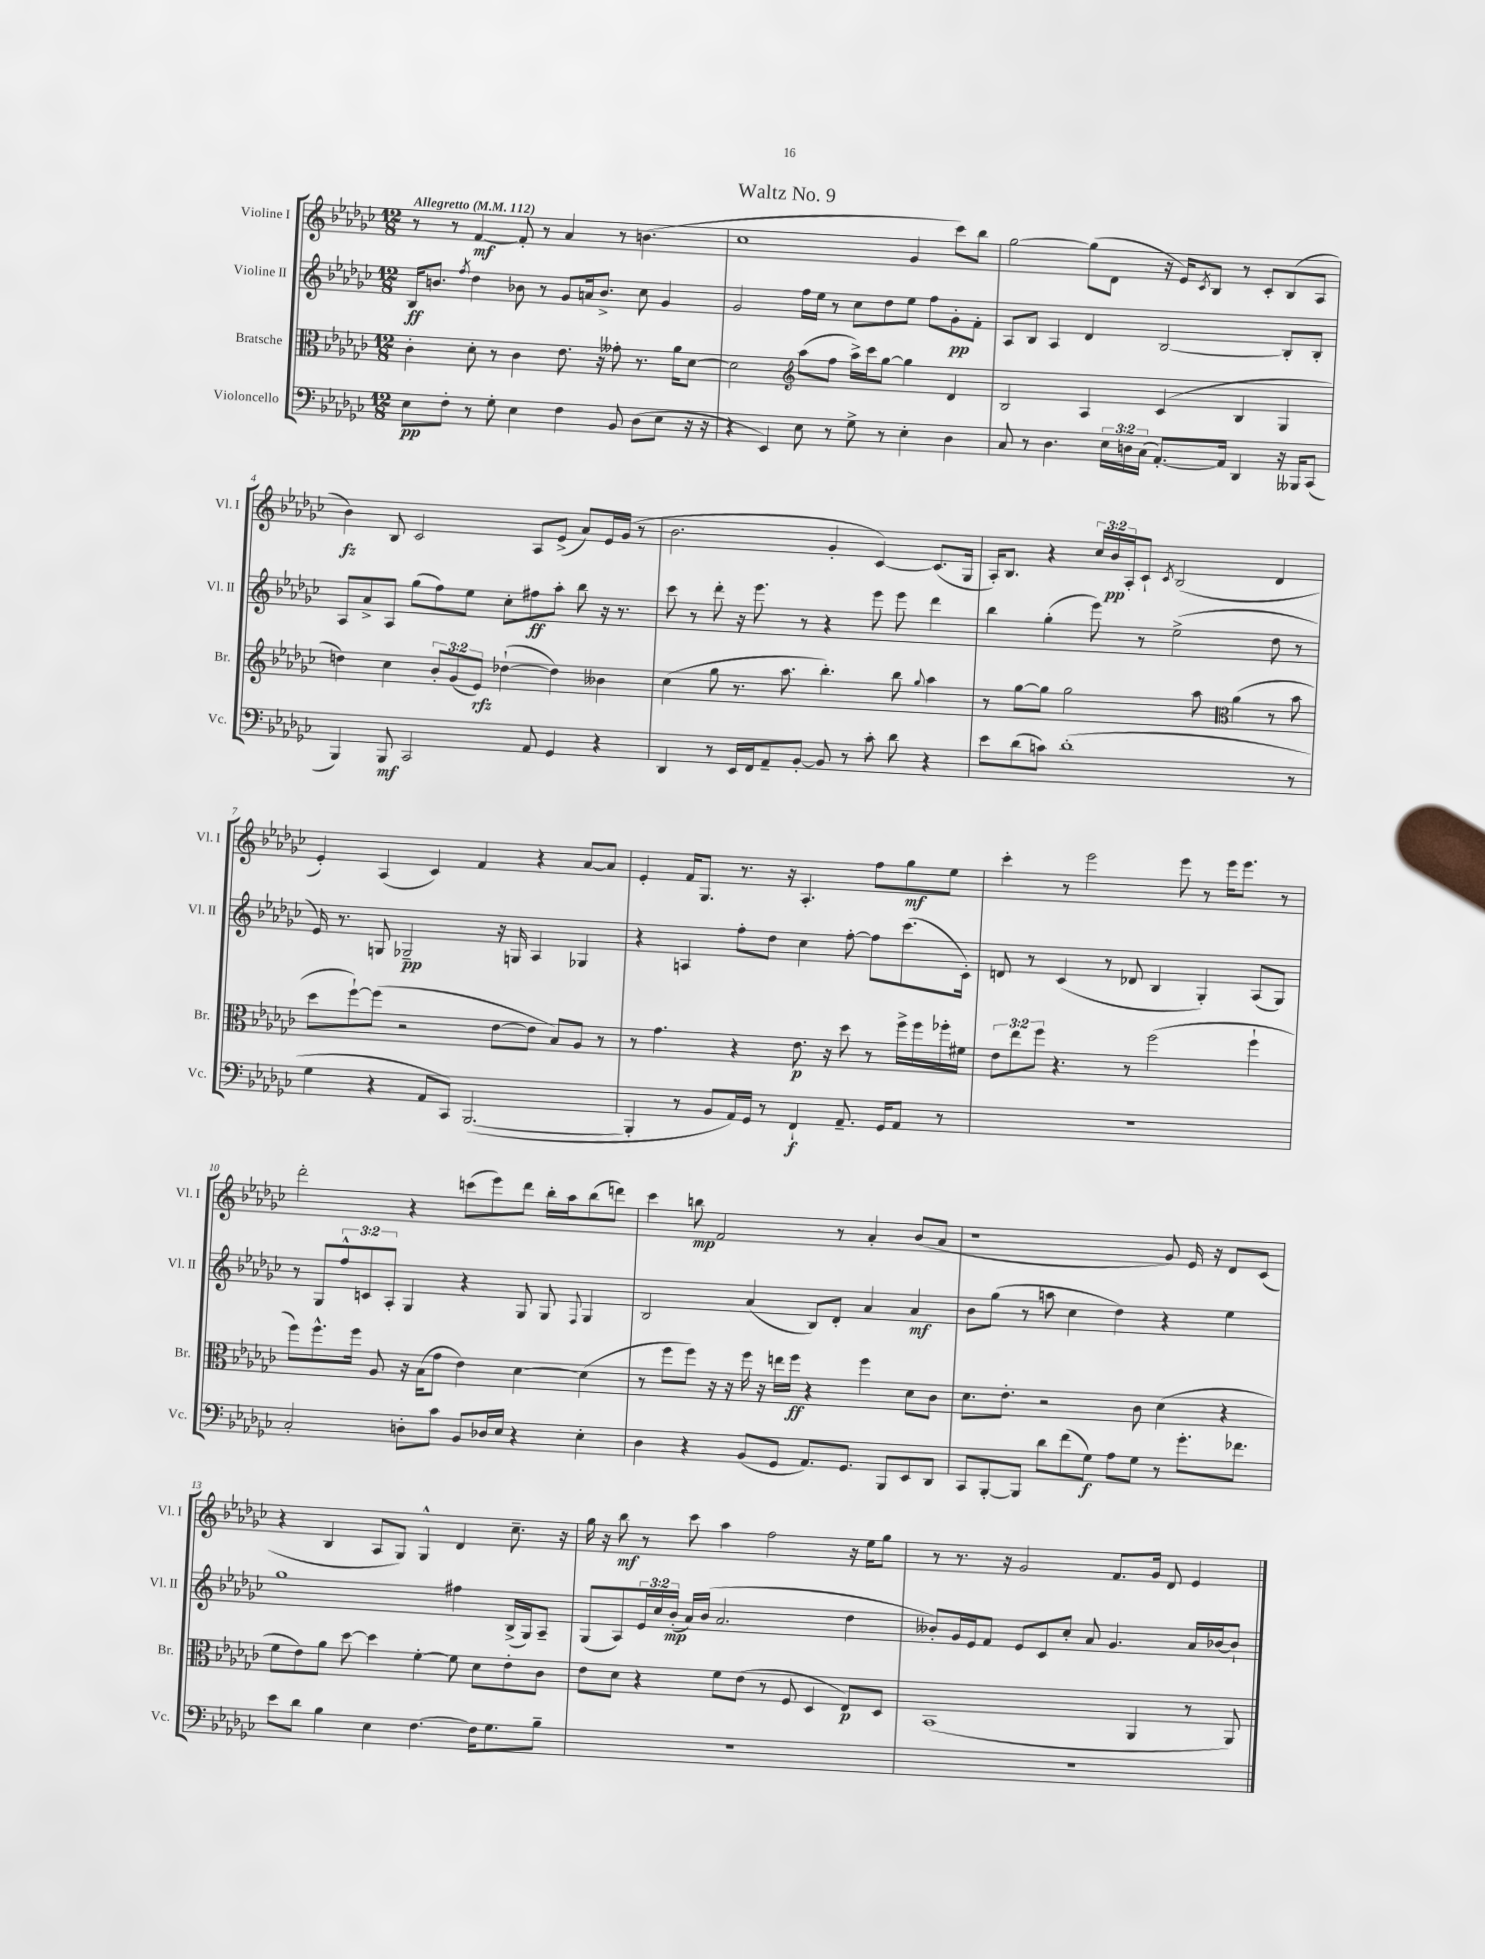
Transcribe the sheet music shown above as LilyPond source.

\header { title = "Waltz No. 9" }
<<
\new StaffGroup <<
\new Staff = "s0" \with { instrumentName = "Violine I" shortInstrumentName = "Vl. I" } {
    \clef treble \key ges \major \numericTimeSignature \time 12/8 \override Staff.TupletNumber.text = #tuplet-number::calc-fraction-text \tempo "Allegretto" 4 = 112
    r8 r8 f'4~\mf f'8-. r8 aes'4 r8 b'4.( |
    ces''1 ges'4 ces'''8) bes''8 |
    ges''2~ ges''8( des'8 r16 ees'16) \acciaccatura { ces'8 } bes8 r8 ces'8-. bes8( aes8 |
    bes'4\fz) bes8 ces'2 aes8 ees'8->( aes'8) ees'16 ges'16( r8 |
    bes'2. ges'4-. ces'4~) ces'8.( ges16 |
    aes16-.) bes8. r4 \tuplet 3/2 { ces''16 bes'16\pp aes16-. } ces'8-! \acciaccatura { ces'8 } bes2( des'4 |
    ees'4-.) aes4( ces'4) f'4 r4 aes'8~ aes'8 |
    ees'4-. f'16 ges8. r8. r16 aes4.-. f''8 ges''8\mf ees''8 |
    ces'''4-. r8 ees'''2 ees'''8 r8 ees'''16 ees'''8. r8 |
    des'''2-. r4 c'''8( ees'''8) des'''8 bes''16-. aes''16 bes''8( d'''8) |
    ces'''4 b''8\mp f'2 r8 aes'4-. bes'8( aes'8 |
    r1 ges'8) ees'16 r16 des'8 ces'8( |
    r4 bes4 aes8 ges8) ges4-^ des'4 ces''8.-- r16 |
    ges''16 r16 bes''8\mf r8 ces'''8 aes''4 f''2 r16 ees''16 ges''8 |
    r8 r8. r16 ges'2 f'8. ges'16 des'8 ees'4 \bar "|." |
}
\new Staff = "s1" \with { instrumentName = "Violine II" shortInstrumentName = "Vl. II" } {
    \clef treble \key ges \major \numericTimeSignature \time 12/8 \override Staff.TupletNumber.text = #tuplet-number::calc-fraction-text
    bes16\ff b'8. \acciaccatura { f''8 } des''4 bes'8 r8 ges'8 a'16 bes'8.-> ces''8 ges'4 |
    ges'2 f''16 ees''16 r8 ces''8 des''8 ees''8 f''8 ges'8-.\pp f'8-. |
    aes8 bes8 aes4 des'4 bes2~ bes8-. bes8-. |
    aes8 aes'8-> aes8 ges''8( f''8) ees''8 ces''8-. fis''8\ff aes''8-. bes''8 r16 r8. |
    ces'''8 r8 des'''8-. r16 ees'''8. r8 r4 ees'''8 ees'''8 des'''4 |
    bes''4 ges''4-.( ees'''8) r8 ees''2->( des''8 r8 |
    ees'16) r8. g8 ges2--\pp r16 g16 aes4 ges4 |
    r4 a4 f''8-. des''8 ces''4 f''8~-. f''8 ces'''8.( ces'16-.) |
    d'8 r8 ces'4( r8 des'8 bes4 ges4-.) aes8( ges8) |
    r8 ges8 \tuplet 3/2 { f''8-^ c'8 aes8-. } ges4 r4 ges8 ges8 \appoggiatura { f8 } ges4 |
    bes2 aes'4( bes8) des'8-. aes'4 aes'4\mf |
    bes'8 ges''8( r8 a''8 ces''4 des''4) r4 ees''4 |
    ges''1 fis''4 bes16->( ges16) aes8-- |
    ges8( aes8) \tuplet 3/2 { ees'16 ces''16 bes'16-.\mp( } aes'16) bes'16( aes'2. des''4 |
    beses'8-.) ges'16 ees'16 f'8 ees'8 ces'8 ces''8-. aes'8 ges'4. aes'16 bes'16~ bes'8-! \bar "|." |
}
\new Staff = "s2" \with { instrumentName = "Bratsche" shortInstrumentName = "Br." } {
    \clef alto \key ges \major \numericTimeSignature \time 12/8 \override Staff.TupletNumber.text = #tuplet-number::calc-fraction-text
    ces'4-. des'8-. r8 ces'4 ees'8. r16 geses'8-. r8. aes'16 des'8~ |
    des'2 \clef treble aes''8( f''8 aes''16->) ces'''16 ges''8~ ges''4 des'4 |
    bes2 aes4 ces'4( bes4 ges4 |
    d''4) ces''4 \tuplet 3/2 { bes'8-. ges'8( ees'8\rfz) } des''4~-!( des''4) beses'4 |
    ces''4( ges''8 r8. aes''8. bes''4.-.) bes''8 \appoggiatura { ges''8 } aes''4 |
    r8 ges''8~ ges''8 ges''2 aes''8 \clef alto aes'4( r8 bes'8 |
    des''8 f''8~-!) f''8( r2 ees'8~ ees'8 bes8) aes8 r8 |
    r8 ges'4. r4 ees'8.\p r16 des''8 r8 f''16-> f''16 fes''16-. fis'16 |
    \tuplet 3/2 { ees'8 ees''8 f''8 } r4. r8 f''2( f''4-! |
    f''8) f''8.-^ f''16 aes8 r16 bes16( ges'8 ees'4) des'4~ des'4( |
    r8 f''8 f''8) r16 r16 f''16 r16 e''16 f''16\ff r4 f''4 des'8 ces'8 |
    des'8. ees'8.-. r2 ces'8 des'4( r4 |
    f'8 ees'8) aes'8 des''8~ des''4 f'4~-. f'8 des'8 ees'8-. ces'8 |
    ees'8 des'8 r4 f'8 ees'8( r8 f8 des4 ees8\p) des8 |
    bes,1( aes,4 r8 aes,8) \bar "|." |
}
\new Staff = "s3" \with { instrumentName = "Violoncello" shortInstrumentName = "Vc." } {
    \clef bass \key ges \major \numericTimeSignature \time 12/8 \override Staff.TupletNumber.text = #tuplet-number::calc-fraction-text
    ees8\pp f8-. r8 ges8-. ees4 f4 bes,8 des8( ees8 r16 r16 |
    r4 ees,4) ees8 r8 ges8-> r8 ees4-. des4 |
    ces8 r8 des4. \tuplet 3/2 { ees16 d16 ces16( } aes,8.~-.) aes,16 des,4 r16 beses,,16 ces,8( |
    bes,,4) bes,,8\mf ces,2 aes,8 ges,4 r4 |
    des,4 r8 ees,16 f,16 aes,8-- bes,8~-. bes,8 r8 ces'8-. des'8 r4 |
    ees'8 des'8( c'8) des'1-.( r8 |
    ges4 r4 aes,8 ces,8) bes,,2.~( |
    bes,,4-. r8 bes,8 aes,16) ges,16 r8 f,4-!\f aes,8.-- ges,16 aes,8 r8 |
    R1. |
    ces2-. d8-. ces'8 bes,8 des16 ees16 r4 ees4-. |
    des4 r4 bes,8( ges,8 aes,8.) ges,8. bes,,8 ees,8 des,8 |
    ces,8 bes,,8~-. bes,,8 des'8 f'8( ges8\f) aes8 ges8 r8 ges'8.-. fes'8. |
    ees'8 des'8 bes4 ees4 f4.~ f16 ges8. bes8-- |
    R1. |
    R1. \bar "|." |
}
>>
>>
